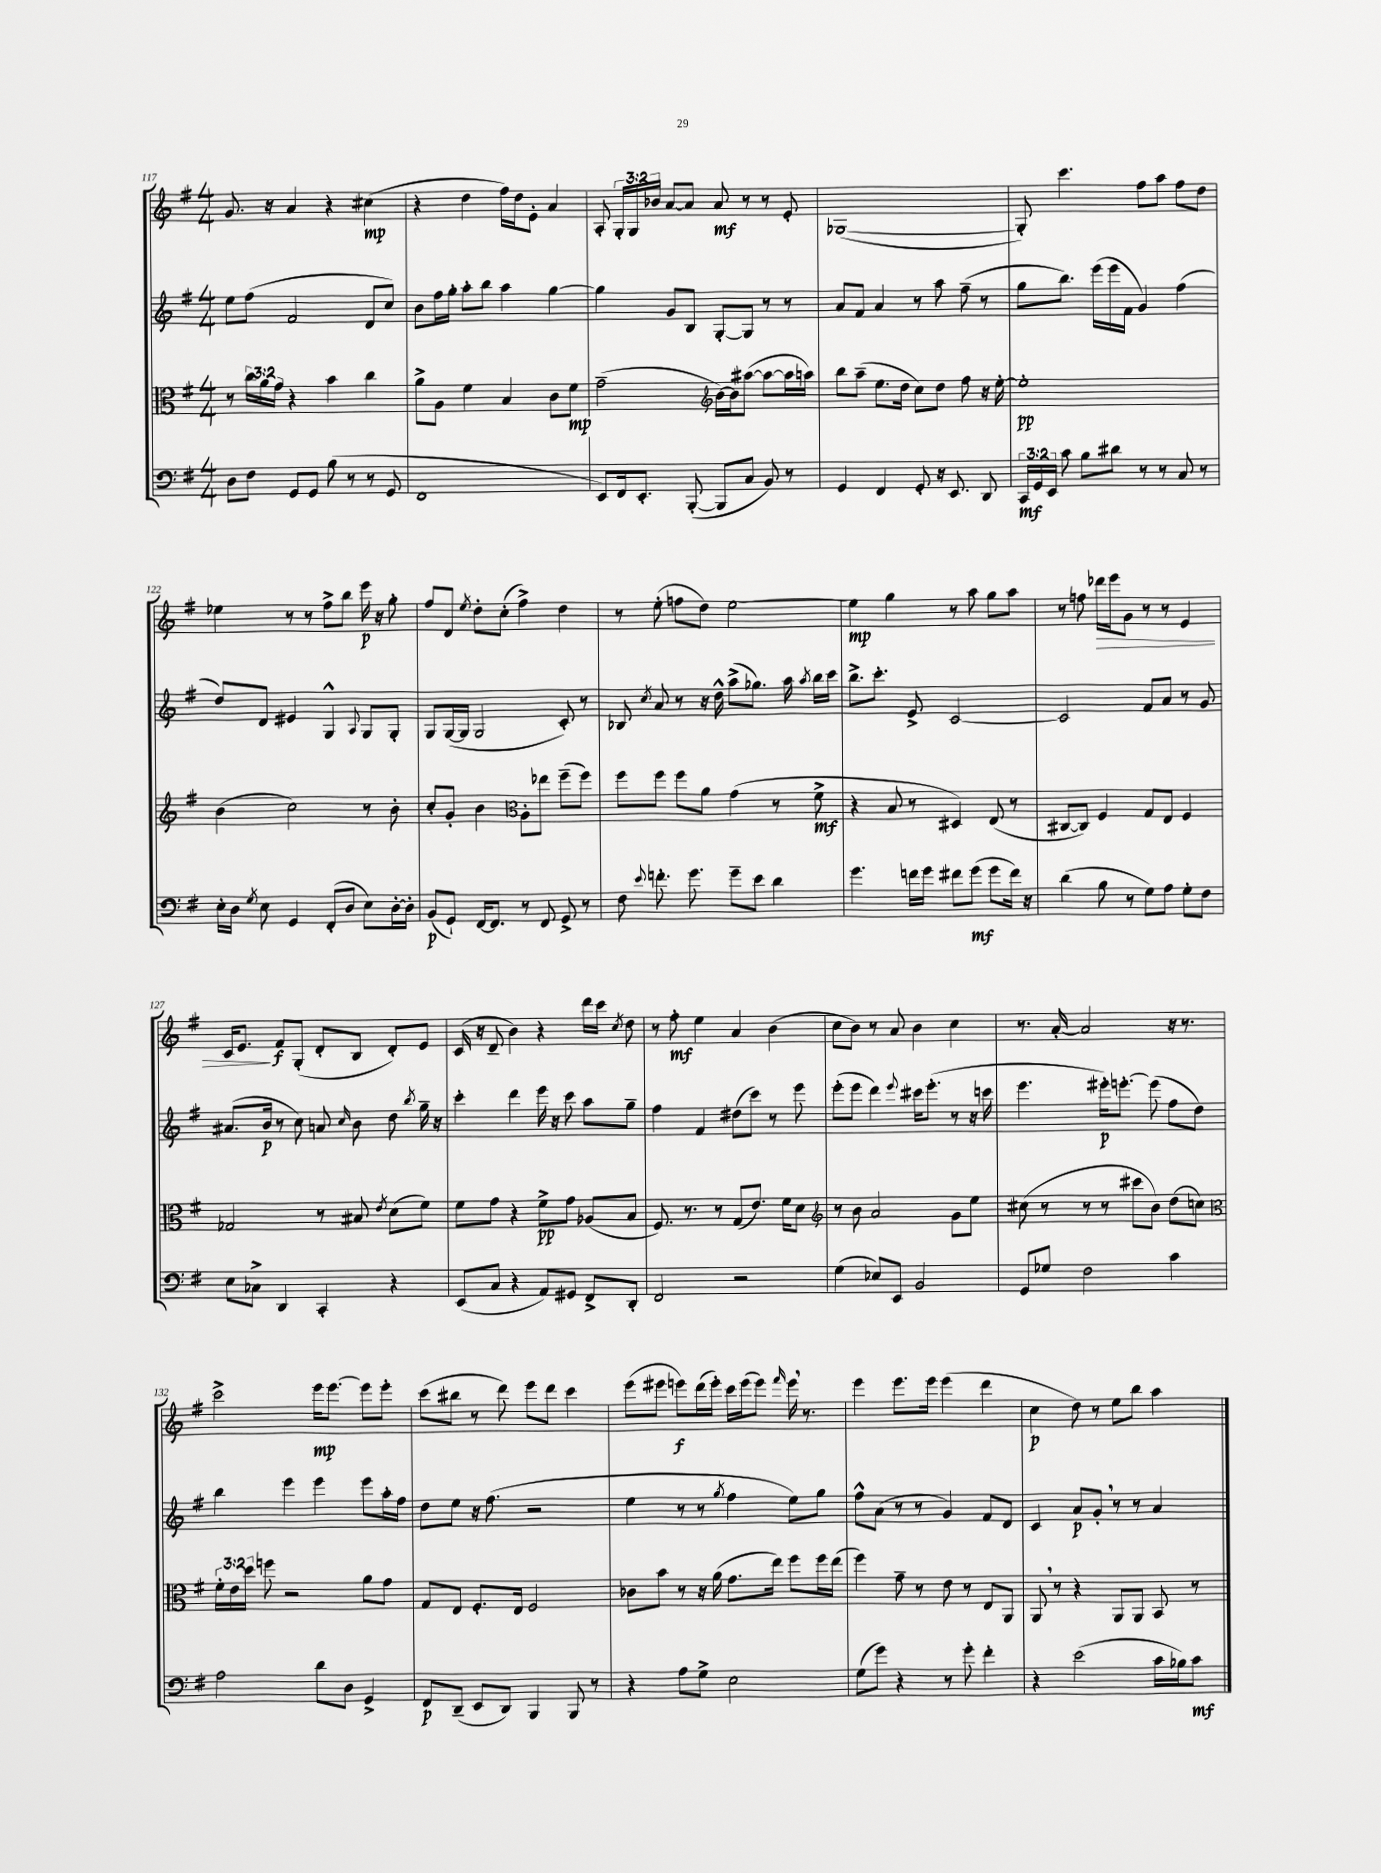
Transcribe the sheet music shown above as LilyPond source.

<<
\new StaffGroup <<
\new Staff = "s0" {
    \clef treble \key g \major \numericTimeSignature \time 4/4 \override Staff.TupletNumber.text = #tuplet-number::calc-fraction-text
    \autoBeamOff g'8. r16 a'4 r4 cis''4\mp( |
    r4 d''4 fis''16[) d''16 e'8]-. a'4 |
    a8-. \tuplet 3/2 { g16[-. g16 bes'16] } a'8[~ a'8] a'8\mf r8 r8 e'8-. |
    ges1~( |
    ges8-.) c'''4. fis''8[ a''8] fis''8[ d''8] |
    ees''4 r8 r8 fis''8[-> b''8] e'''16\p r16 g''8-. |
    fis''8[ d'8] \acciaccatura { e''8 } d''8[-. c''8]-.( fis''4->) d''4 |
    r8 e''8-.( f''8[ d''8]) e''2~ |
    e''4\mp g''4 r8 a''8 g''8[ a''8] |
    r8 f''8 des'''16[\> e'''16 g'8] r8 r8 e'4 |
    c'16[ e'8.]\! fis'8[\f g8]-.( d'8[-. b8] d'8[-.) e'8] |
    c'16( r16 d'8-- b'4) r4 d'''16[ c'''16] \acciaccatura { c''8 } d''8 |
    r8 fis''8-.\mf e''4 a'4 b'4( |
    c''8[ b'8]) r8 a'8 b'4 c''4 |
    r8. a'16~-. a'2 r16 r8. |
    c'''2-> e'''16[\mp e'''8.]~ e'''8[ e'''8]-. |
    c'''8[( bis''8] r8 d'''8) e'''8[ d'''8] c'''4 |
    e'''8[( eis'''8] e'''8[\f) d'''16( e'''16]-.) c'''16[ e'''16( e'''8]) \grace { fis'''16 } e'''16 \breathe r8. |
    e'''4 e'''8.[ e'''16] e'''4( d'''4 |
    c''4\p d''8) r8 e''8[ b''8] a''4 \bar "|." |
}
\new Staff = "s1" {
    \clef treble \key g \major \numericTimeSignature \time 4/4
    \autoBeamOff e''8[ fis''8]( fis'2 d'8[ c''8]) |
    b'8[ fis''16 g''16]-. a''8[-. b''8] a''4 g''4~ |
    g''4 g'8[ b8] g8[~-. g8] r8 r8 |
    a'8[ fis'8] a'4 r8 a''8 fis''8--( r8 |
    g''8[ b''8.]) e'''16[( e'''16 fis'16] g'4) fis''4( |
    d''8[) d'8] eis'4 g4-^ \appoggiatura { a8 } g8[ g8]-. |
    g8[ g16~( g16] g2 c'8-.) r8 |
    bes8 \acciaccatura { c''8 } a'8 r8 r16 d''16-^ a''8[->( ges''8.]) a''16 \acciaccatura { a''8 } b''16[ c'''16] |
    b''8.[-> c'''8.]-. e'8-> c'2~ |
    c'2 fis'8[ a'8] r8 g'8 |
    ais'8.[( b'16]\p r8 c''8) a'8 \grace { c''16 } b'8 d''8 \acciaccatura { b''8 } g''16-- r16 |
    c'''4-. d'''4 e'''16 r16 c'''8 a''8[ g''8]-- |
    fis''4 fis'4 dis''8[( c'''8]) r8 e'''8 |
    e'''8[-.( e'''8] d'''4) \appoggiatura { e'''8 } cis'''16[ e'''8.]-.( r8 r16 c'''16 |
    e'''4. eis'''16[-.\p) e'''8.]~-. e'''8( fis''8[ d''8]) |
    b''4 e'''4 e'''4 e'''8[ a''16-. fis''16] |
    d''8[ e''8] r16 fis''8.( r2 |
    e''4 r8 r8 \acciaccatura { g''8 } fis''4 e''8[) g''8] |
    fis''8[-^ a'8]( r8 r8 g'4) fis'8[ d'8] |
    c'4 a'8[\p g'8]-. \breathe r8 r8 a'4 \bar "|." |
}
\new Staff = "s2" {
    \clef alto \key g \major \numericTimeSignature \time 4/4 \override Staff.TupletNumber.text = #tuplet-number::calc-fraction-text
    \autoBeamOff r8 \tuplet 3/2 { c''16[ a'16 g'16] } r4 b'4 c''4 |
    a'8[-> a8] fis'4 b4 c'8[ fis'8]\mp |
    g'2--( \clef treble b'16[~) b'16 ais''8]~( ais''8[~ ais''16 a''16]) |
    b''8[ a''8]--( e''8.[ d''16] c''8[) d''8] fis''8 r16 e''16~-. |
    e''1-.\pp |
    b'4( c''2) r8 b'8-. |
    c''8[-. g'8]-. b'4 \clef alto a8[-. ees''8] fis''8[--( fis''8]) |
    fis''8[ fis''8] fis''8[ a'8] g'4( r8 fis'8->\mf |
    r4 b8 r8 dis4) e8( r8 |
    cis8[~ cis8]) fis4 g8[ e8] fis4 |
    ges2 r8 bis8 \acciaccatura { e'8 } d'8[( fis'8]) |
    fis'8[ g'8] r4 fis'8[->\pp g'8] aes8[( b8] |
    fis8.) r8. r8 g8[( e'8.]) fis'16[ d'8] |
    \clef treble r8 b'8 a'2 g'8[ e''8] |
    cis''8( r8 r8 r8 cis'''8[ b'8]) d''8[( c''8]) |
    \clef alto \tuplet 3/2 { fis'16[-. e'16 d''16] } f''8 r2 a'8[ g'8] |
    g8[ e8] fis8.[-. e16] fis2 |
    ces'8[ b'8] r8 r16 a'16( g'8.[ e''16]) fis''8[ fis''16 e''16]( |
    fis''4) g'8-- r8 e'8 r8 e8[ a,8] |
    a,8 \breathe r8 r4 a,8[ a,8] b,8 r8 \bar "|." |
}
\new Staff = "s3" {
    \clef bass \key g \major \numericTimeSignature \time 4/4 \override Staff.TupletNumber.text = #tuplet-number::calc-fraction-text
    \autoBeamOff d8[ fis8] g,8[ g,8] b8( r8 r8 g,8 |
    fis,1 |
    e,8[) fis,16 e,8.]-. b,,8~-.( b,,8[ c8] b,8) r8 |
    g,4 fis,4 g,8-. r16 e,8. d,8 |
    \tuplet 3/2 { c,16[\mf g,16 e,16] } c'8 b8[ dis'8] r8 r8 c8 r8 |
    e16[-. d16] \acciaccatura { g8 } e8 g,4 fis,8[-.( d8] e8[) d16~-. d16]-. |
    b,8[\p( g,8]-!) fis,16[~ fis,8.] r8 fis,8 g,8-> r8 |
    fis8 \appoggiatura { e'8 } f'8.-. g'8. g'8[-- e'8] d'4 |
    g'4. f'16[ g'16] fis'8[ g'8]\mf( g'8[ fis'16]) r16 |
    d'4( b8 r8 g8[) a8] g8[-. fis8] |
    e8[ ces8]-> d,4 c,4-. r4 |
    e,8[( c8] r4 a,8[) gis,8] fis,8[-> d,8]-. |
    fis,2 r2 |
    g4( ees8[) e,8] b,2 |
    g,8[ ges8] fis2 c'4 |
    a2 d'8[ d8] g,4-> |
    fis,8[\p d,8]--( e,8[ d,8]) b,,4 b,,8 r8 |
    r4 a8[ g8]-> e2 |
    g8[( g'8]) r4 r8 g'8-. fis'4-. |
    r4 e'2( c'16[ bes16) c'8]\mf \bar "|." |
}
>>
>>
\layout { \context { \Score currentBarNumber = #117 } }
